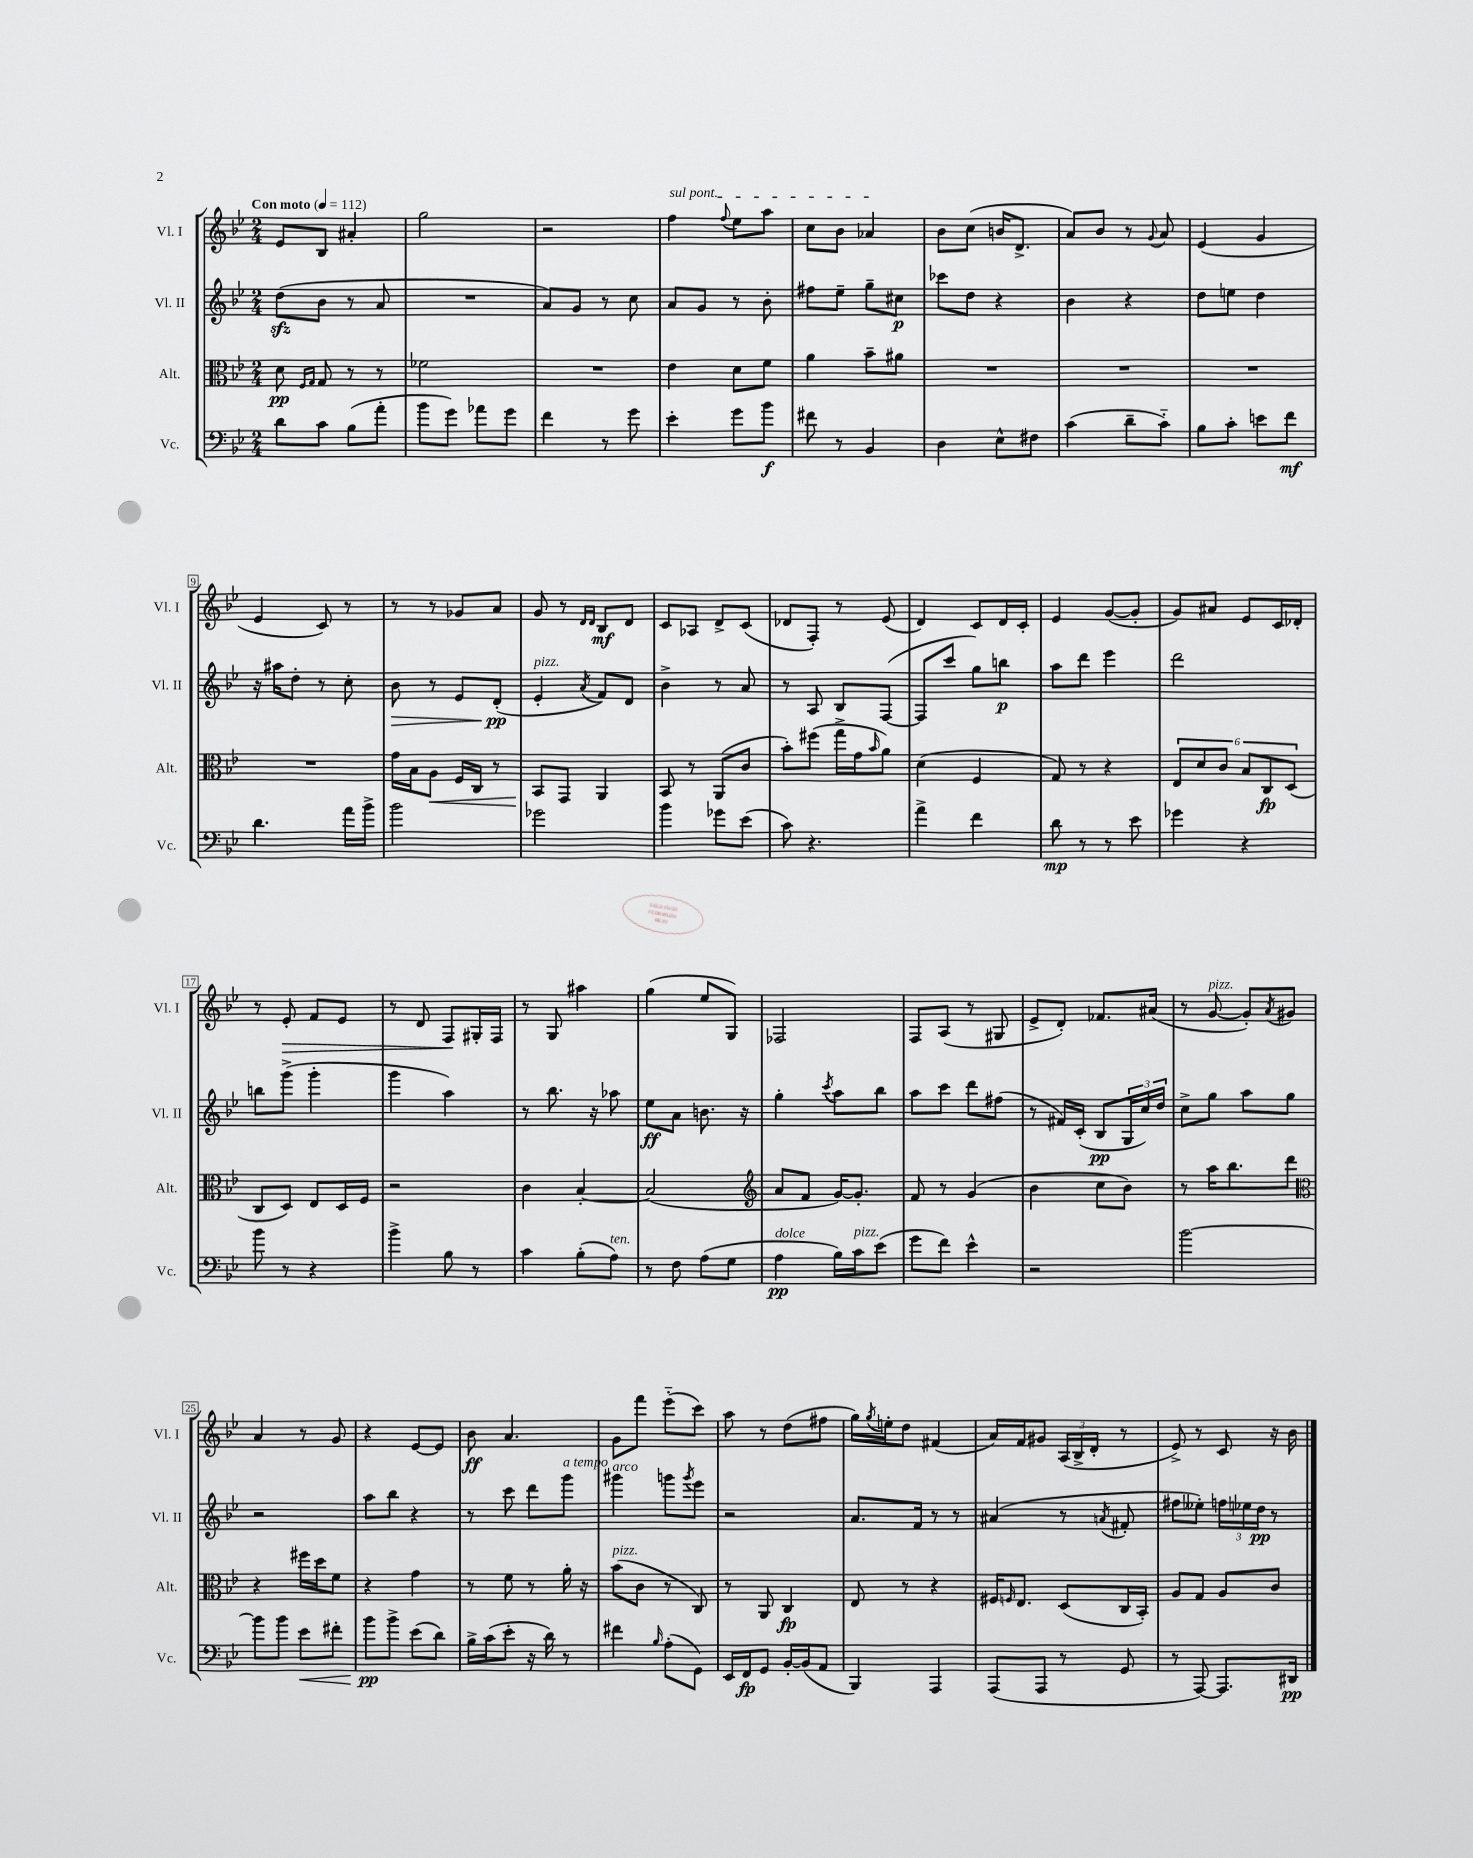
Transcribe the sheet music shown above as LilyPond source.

<<
\new StaffGroup <<
\new Staff = "s0" \with { instrumentName = "Vl. I" shortInstrumentName = "Vl. I" } {
    \clef treble \key bes \major \numericTimeSignature \time 2/4 \tempo "Con moto" 4 = 112
    ees'8 bes8 ais'4-. |
    g''2 |
    r2 |
    \once \override TextSpanner.bound-details.left.text = \markup { \italic "sul pont." } f''4\startTextSpan \appoggiatura { f''8 } ees''8 a''8 |
    c''8 bes'8 aes'4\stopTextSpan |
    bes'8 c''8( b'16 d'8.-> |
    a'8) bes'8 r8 \appoggiatura { g'8 } a'8 |
    ees'4( g'4 |
    ees'4 c'8) r8 |
    r8 r8 ges'8 a'8 |
    g'8 r8 \grace { d'16 d'16 } bes8\mf d'8 |
    c'8 aes8 d'8-> c'8( |
    des'8 f8-.) r8 ees'8( |
    d'4) c'8 d'16 c'16-. |
    ees'4 g'8~( g'8-. |
    g'8) ais'8 ees'8 c'16 des'16-. |
    r8 ees'8-.\> f'8 ees'8 |
    r8 d'8 f8\! gis16-. f16 |
    r8 g8 ais''4 |
    g''4( ees''8 g8) |
    fes2 |
    f8 a8( r8 gis8 |
    ees'8-> d'8-.) fes'8. ais'16( |
    r8 g'8~^\markup { \italic "pizz." } g'8-.) \acciaccatura { a'8 } gis'8 |
    a'4 r8 g'8 |
    r4 ees'8~ ees'8 |
    bes'8\ff a'4. |
    g'8 f'''8 ees'''8-_( c'''8) |
    a''8 r8 d''8( fis''8 |
    g''16) \acciaccatura { g''8 } e''16-. d''8 fis'4( |
    a'16) f'16 gis'8 \tuplet 3/2 { a16( bes16-> d'16-. } r8 |
    ees'8->) r8 c'8 r16 bes'16 \bar "|." |
}
\new Staff = "s1" \with { instrumentName = "Vl. II" shortInstrumentName = "Vl. II" } {
    \clef treble \key bes \major \numericTimeSignature \time 2/4
    d''8\sfz( bes'8 r8 a'8 |
    R2 |
    a'8) g'8 r8 c''8 |
    a'8 g'8 r8 bes'8-. |
    fis''8 ees''8-- g''8-- cis''8\p |
    ces'''8 d''8 r4 |
    bes'4 r4 |
    d''8 e''8 d''4 |
    r16 ais''16 d''8-. r8 c''8-. |
    bes'8\> r8 ees'8 d'8-.\pp\!( |
    ees'4-.^\markup { \italic "pizz." } \acciaccatura { a'8 } f'8) d'8 |
    bes'4-> r8 a'8 |
    r8 a8 bes8 f8~( |
    f8 c'''8 g''8) b''8\p |
    a''8 d'''8 ees'''4 |
    d'''2 |
    b''8 g'''8->( g'''4-. |
    g'''4 a''4) |
    r8 bes''8. r16 aes''8 |
    ees''8\ff a'8 b'8. r16 |
    g''4-. \acciaccatura { c'''8 } a''8 bes''8 |
    a''8 c'''8 d'''8 fis''8( |
    r8 fis'16) c'16-.( bes8\pp \tuplet 3/2 { g16 c''16) d''16 } |
    c''8-> g''8 a''8 g''8 |
    r2 |
    a''8 bes''8 r4 |
    r8 c'''8 d'''8 g'''8^\markup { \italic "a tempo" } |
    gis'''4^\markup { \italic "arco" } g'''8 \acciaccatura { g'''8 } ees'''8 |
    r2 |
    a'8. f'16 r8 r8 |
    ais'4( r8 \acciaccatura { a'8 } fis'8-. |
    fis''8 eeses''8-.) \tuplet 3/2 { f''16 ees''16 d''16\pp } r8 \bar "|." |
}
\new Staff = "s2" \with { instrumentName = "Alt." shortInstrumentName = "Alt." } {
    \clef alto \key bes \major \numericTimeSignature \time 2/4
    d'8\pp \grace { f16 g16 } g8 r8 r8 |
    fes'2 |
    R2 |
    ees'4 d'8 f'8 |
    a'4 bes'8-- ais'8 |
    R2 |
    R2 |
    R2 |
    R2 |
    g'16 bes16 a8\< f16 c16 r8 |
    bes,8\! g,8 a,4 |
    bes,8 r8 a,8( c'8 |
    bes'8-.) fis''8( g''16-> g'16 \grace { bes'16 } a'8) |
    d'4( f4 |
    g8) r8 r4 |
    \tuplet 6/4 { ees8 d'8 c'8 bes8 c8\fp d8( } |
    c8 d8) ees8 d16 f16 |
    r2 |
    c'4 bes4~-. |
    bes2( |
    \clef treble a'8 f'8 g'16~) g'8.-. |
    f'8 r8 g'4( |
    bes'4 c''8 bes'8) |
    r8 a''16 bes''8. d'''8 |
    \clef alto r4 fis''16 d''16 f'8 |
    r4 g'4 |
    r8 f'8 r8 a'16-. r16 |
    bes'8^\markup { \italic "pizz." }( c'8 r8 c8) |
    r8 a,8 c4\fp |
    ees8 r8 r4 |
    fis16 \grace { f16 } ees8. d8( c16 bes,16-.) |
    a8 g8 a8 c'8 \bar "|." |
}
\new Staff = "s3" \with { instrumentName = "Vc." shortInstrumentName = "Vc." } {
    \clef bass \key bes \major \numericTimeSignature \time 2/4
    d'8 c'8 bes8( a'8-. |
    bes'8 g'8) aes'8 g'8 |
    f'4 r8 g'8 |
    ees'4-. g'8 bes'8\f |
    fis'8 r8 bes,4 |
    d4 ees8-^ fis8 |
    c'4( d'8-- c'8-_) |
    bes8 c'8-. e'8 f'8\mf |
    d'4. a'16 bes'16-> |
    bes'2 |
    ges'2 |
    bes'4 ges'8 ees'8( |
    c'8) r4. |
    a'4-> f'4 |
    d'8\mp r8 r8 ees'8 |
    ges'4 r4 |
    bes'8 r8 r4 |
    bes'4-> bes8 r8 |
    c'4 bes8-.( a8^\markup { \italic "ten." }) |
    r8 f8 a8( g8 |
    a4\pp^\markup { \italic "dolce" } bes16) c'16^\markup { \italic "pizz." } ees'8( |
    g'8 f'8) ees'4-^ |
    r2 |
    bes'2~ |
    bes'8 bes'8 ees'8\< fis'8-. |
    bes'8\pp\! bes'8-> ees'8( d'8) |
    bes16-> c'16( ees'8-. r16 d'16) r8 |
    fis'4 \grace { bes16 } a8-.( g,8) |
    ees,16 f,16\fp g,8 bes,16~-. bes,16( a,8 |
    bes,,4) a,,4 |
    a,,8( a,,8 r8 g,8 |
    r8 a,,8~) a,,8. dis,16\pp \bar "|." |
}
>>
>>
\layout { \context { \Score \override BarNumber.stencil = #(make-stencil-boxer 0.1 0.3 ly:text-interface::print) } }
